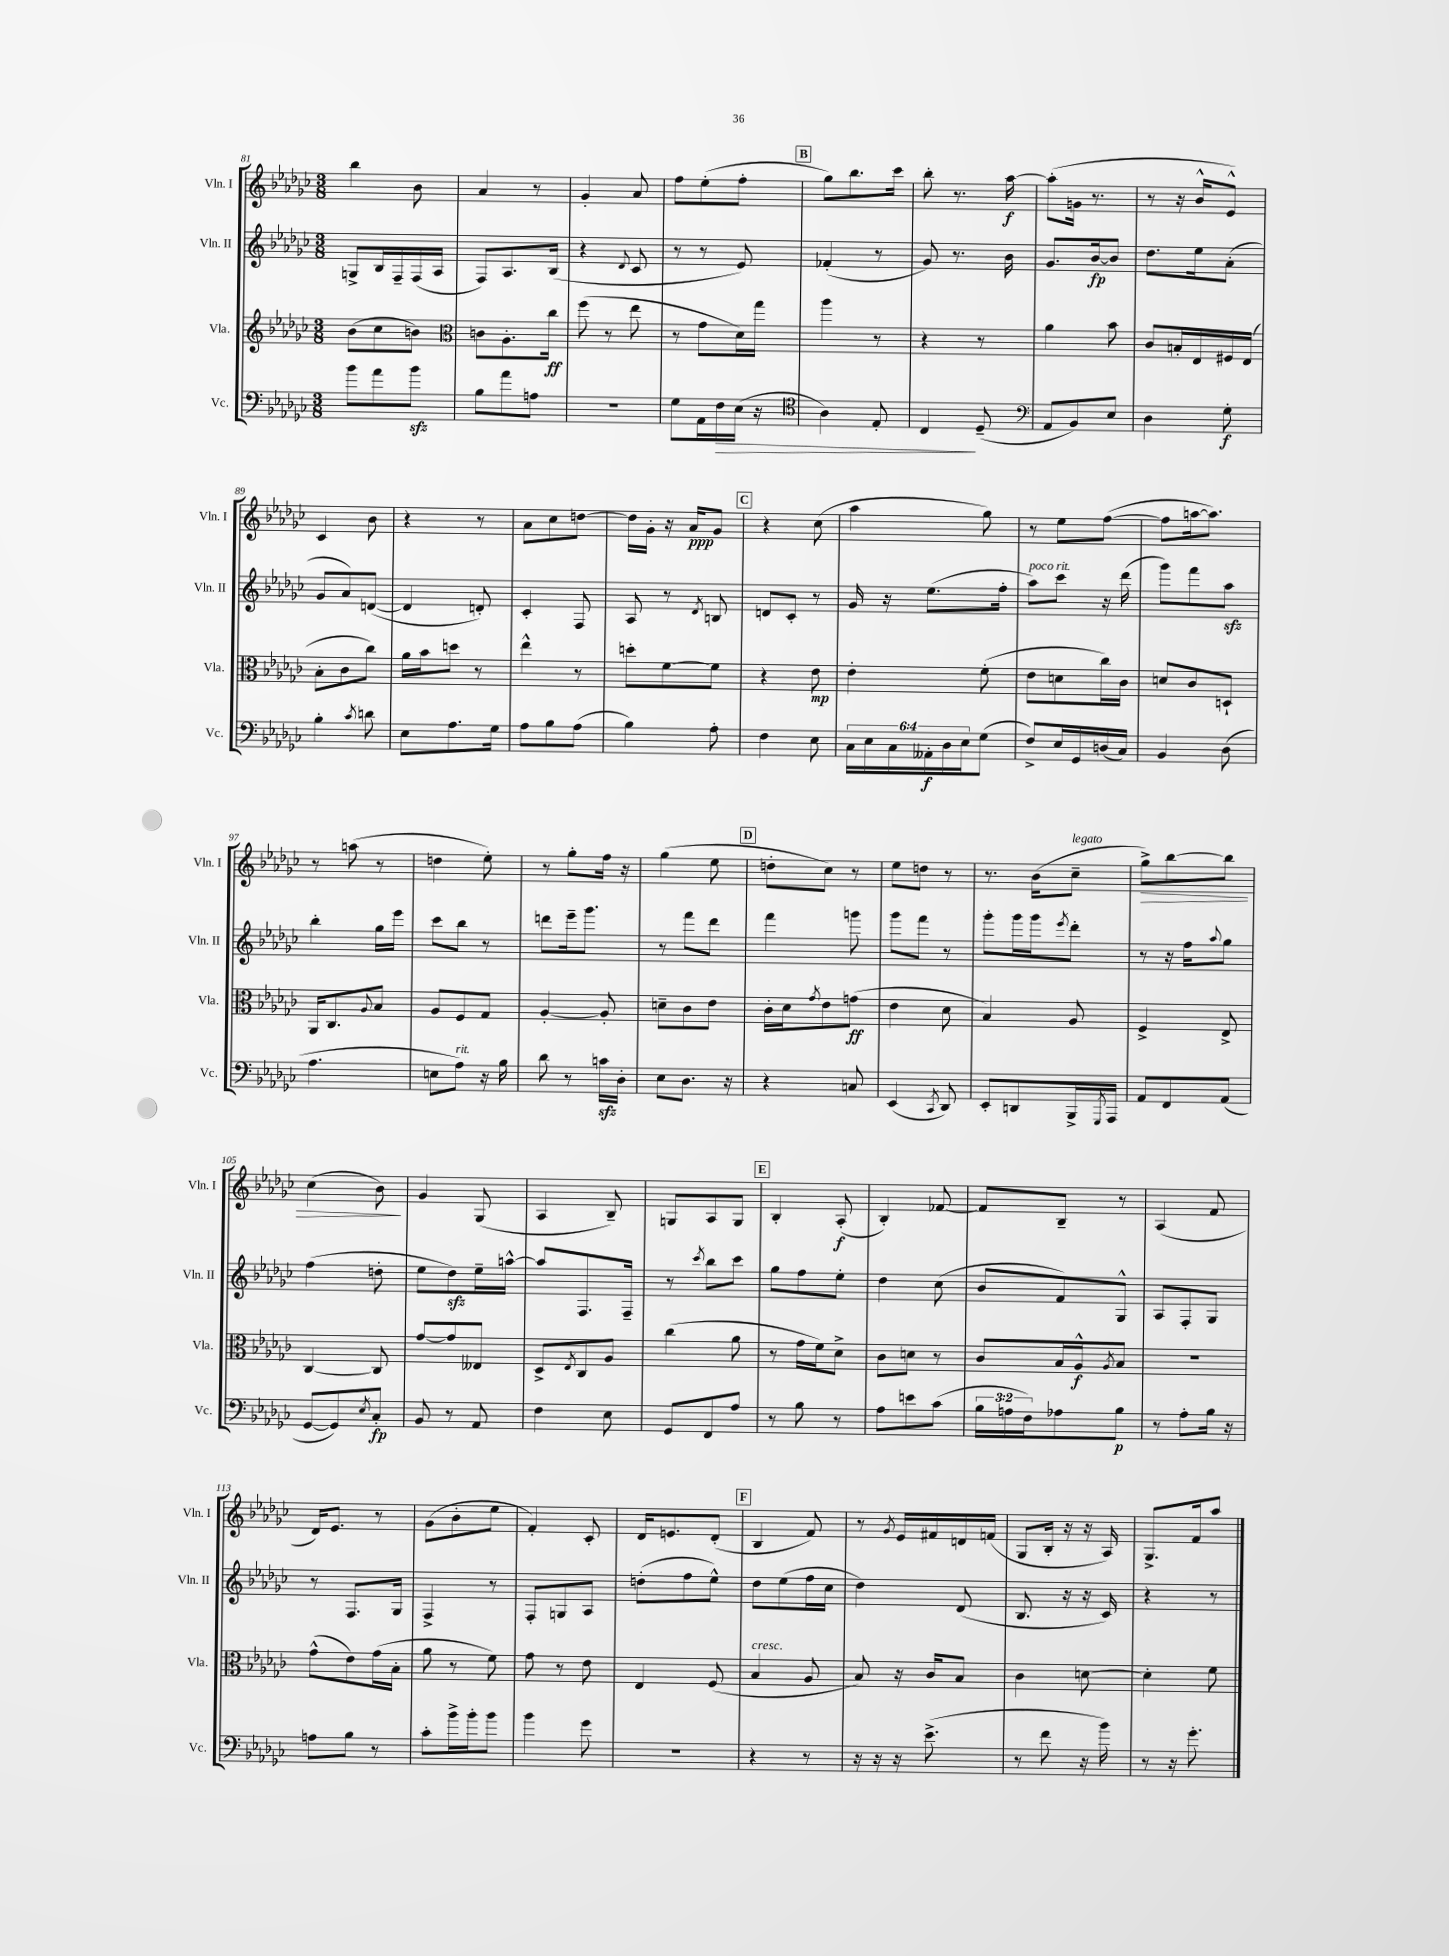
<<
\new StaffGroup <<
\new Staff = "s0" \with { instrumentName = "Vln. I" shortInstrumentName = "Vln. I" } {
    \clef treble \key ges \major \numericTimeSignature \time 3/8
    bes''4 bes'8 |
    aes'4 r8 |
    ges'4-. aes'8 |
    f''8 ees''8-.( f''8-. |
    \mark \markup { \box "B" } ges''8) bes''8. ces'''16 |
    bes''8-. r8. aes''16~\f |
    aes''8-.( g'16 r8. |
    r8 r16 bes'16-^ ees'8-^) |
    ces'4 bes'8 |
    r4 r8 |
    aes'8 ces''8 d''8~ |
    d''16 ges'16-. r16 aes'16\ppp ges'8 |
    \mark \markup { \box "C" } r4 ces''8( |
    aes''4 ges''8) |
    r8 ees''8 f''8~( |
    f''8 a''16~ a''8.) |
    r8 a''8( r8 |
    d''4 ees''8-.) |
    r8 ges''8-. f''16 r16 |
    ges''4( ees''8 |
    \mark \markup { \box "D" } d''8-. ces''8) r8 |
    ees''8 d''8 r8 |
    r8. bes'16( ces''8--^\markup { \italic "legato" } |
    ges''8->\>) bes''8~ bes''8 |
    ces''4( bes'8\!) |
    ges'4 ges8( |
    aes4 bes8--) |
    g8 aes8 g8 |
    \mark \markup { \box "E" } bes4-. aes8-.\f( |
    bes4-.) fes'8~ |
    fes'8 bes8-- r8 |
    aes4( f'8 |
    des'16) ees'8. r8 |
    ges'8( bes'8-. ees''8 |
    f'4-.) ces'8-. |
    des'16 e'8. des'8-.( |
    \mark \markup { \box "F" } bes4 f'8) |
    r8 \acciaccatura { ges'8 } ees'16 fis'16 d'16 f'16( |
    ges8 bes16-. r16 r16 aes16) |
    ges8.-> f'16 aes''8 \bar "|." |
}
\new Staff = "s1" \with { instrumentName = "Vln. II" shortInstrumentName = "Vln. II" } {
    \clef treble \key ges \major \numericTimeSignature \time 3/8
    g8-> bes16 f16-- f16( aes16 |
    f8) aes8. bes16( |
    r4 \appoggiatura { des'8 } ces'8 |
    r8 r8 ees'8) |
    \mark \markup { \box "B" } fes'4-.( r8 |
    ges'8) r8. bes'16 |
    ges'8. bes'16~\fp bes'8 |
    des''8. ees''16 aes'8-.( |
    ges'8 aes'8) d'8~( |
    d'4 d'8-.) |
    ces'4-. f8 |
    aes8 r8 \acciaccatura { des'8 } b8 |
    \mark \markup { \box "C" } d'8 ces'8-. r8 |
    ges'16 r16 ees''8.( f''16-. |
    aes''8^\markup { \italic "poco rit." }) ces'''8 r16 des'''16( |
    ges'''8) f'''8 aes''8\sfz |
    bes''4-. ges''16 ees'''16 |
    ces'''8 bes''8 r8 |
    d'''8 ees'''16-- ges'''8. |
    r8 f'''8 des'''8 |
    \mark \markup { \box "D" } f'''4 g'''8 |
    ges'''8 f'''8 r8 |
    ges'''8-. ges'''16 ges'''16 \acciaccatura { ees'''8 } des'''8-. |
    r8 r16 f''16 \appoggiatura { aes''8 } ges''8 |
    f''4( d''8-. |
    ees''8 des''8\sfz) ees''16-- a''16~-^ |
    a''8 f8. f16-- |
    r8 \acciaccatura { ces'''8 } bes''8 ces'''8 |
    \mark \markup { \box "E" } ges''8 f''8 ees''8-. |
    des''4 ces''8( |
    bes'8 f'8) ges8-^ |
    aes8 f8-. ges8 |
    r8 f8. ges16 |
    f4-> r8 |
    f8-. g8 aes8 |
    d''8-.( f''8 ees''8-^) |
    \mark \markup { \box "F" } des''8 ees''8( f''16 ces''16 |
    des''4) des'8( |
    bes8. r16 r16 ces'16) |
    r4 r8 \bar "|." |
}
\new Staff = "s2" \with { instrumentName = "Vla." shortInstrumentName = "Vla." } {
    \clef treble \key ges \major \numericTimeSignature \time 3/8
    bes'8( ces''8 b'8) |
    \clef alto c'8 aes8.-. ces''16\ff |
    f''8( r8 ees''8 |
    r8 ges'8 des'16) ges''16 |
    \mark \markup { \box "B" } aes''4 r8 |
    r4 r8 |
    aes'4 bes'8 |
    ces'8 b16-. ees16 fis16 ees16( |
    bes8-. ces'8 ces''8) |
    aes'16 bes'16 d''8 r8 |
    ees''4-^ r8 |
    d''8-. f'8~ f'8 |
    \mark \markup { \box "C" } r4 ees'8\mp |
    ees'4-. f'8-.( |
    ees'8 d'8 ces''16) ces'16 |
    d'8 ces'8 d8-! |
    aes,16 ces8. \appoggiatura { aes8 } bes8 |
    aes8 f8 ges8 |
    aes4~-. aes8-. |
    d'8-- ces'8 ees'8 |
    \mark \markup { \box "D" } ces'16-. des'16 \acciaccatura { ges'8 } ees'8 g'8\ff( |
    ees'4 des'8 |
    bes4) aes8 |
    f4-> ees8-> |
    ces4~ ces8 |
    ges'8~ ges'8 eeses8 |
    des8-> \acciaccatura { ees8 } ces8 aes8 |
    ces''4( aes'8 |
    \mark \markup { \box "E" } r8 ges'16 f'16) des'8-> |
    ces'8 d'8 r8 |
    ces'8 bes16 aes16-^\f \acciaccatura { aes8 } bes8 |
    R4. |
    ges'8-^( ees'8) ges'16( bes16-. |
    aes'8 r8 f'8) |
    ges'8 r8 ees'8 |
    ees4 f8( |
    \mark \markup { \box "F" } bes4^\markup { \italic "cresc." } aes8 |
    bes8) r16 ces'16 bes8 |
    ces'4 d'8~ |
    d'4-. f'8 \bar "|." |
}
\new Staff = "s3" \with { instrumentName = "Vc." shortInstrumentName = "Vc." } {
    \clef bass \key ges \major \numericTimeSignature \time 3/8 \override Staff.TupletNumber.text = #tuplet-number::calc-fraction-text
    bes'8 aes'8 bes'8\sfz |
    bes8 aes'8 a8 |
    R4. |
    ges8 aes,16 f16\> ees16( r16 |
    \mark \markup { \box "B" } \clef tenor aes4) ees8-. |
    ces4\! des8--( |
    \clef bass aes,8 bes,8) ees8 |
    des4 ges8-.\f |
    bes4-. \acciaccatura { ces'8 } d'8 |
    ees8 aes8. ges16 |
    aes8 bes8 aes8( |
    bes4) aes8-. |
    \mark \markup { \box "C" } f4 ees8 |
    \tuplet 6/4 { ces16 ees16 ces16 aeses,16-.\f des16 ees16 } ges8( |
    f8->) ees16 ges,16 d16( ces16) |
    bes,4 des8( |
    aes4. |
    e8 aes8^\markup { \italic "rit." }) r16 bes16 |
    des'8 r8 c'16\sfz des16-. |
    ees8 des8. r16 |
    \mark \markup { \box "D" } r4 c8 |
    ees,4( \acciaccatura { ces,8 } des,8) |
    ees,8-. d,8 bes,,16-> \acciaccatura { ges,,8 } aes,,16 |
    aes,8 f,8 aes,8( |
    ges,8~ ges,8) \acciaccatura { ees8 } ces8-.\fp |
    bes,8 r8 aes,8 |
    f4 ees8 |
    ges,8 f,8 aes8 |
    \mark \markup { \box "E" } r8 bes8 r8 |
    aes8 e'8 ces'8( |
    \tuplet 3/2 { bes16 a16 f16) } aes8 bes8\p |
    r8 aes8-. bes16 r16 |
    a8 bes8 r8 |
    ces'8-. bes'16-> bes'16-. bes'8 |
    bes'4 ges'8 |
    R4. |
    \mark \markup { \box "F" } r4 r8 |
    r16 r16 r16 ees'8.->( |
    r8 f'8 r16 bes'16) |
    r8 r16 ges'8.-. \bar "|." |
}
>>
>>
\layout { \context { \Score currentBarNumber = #81 } }
